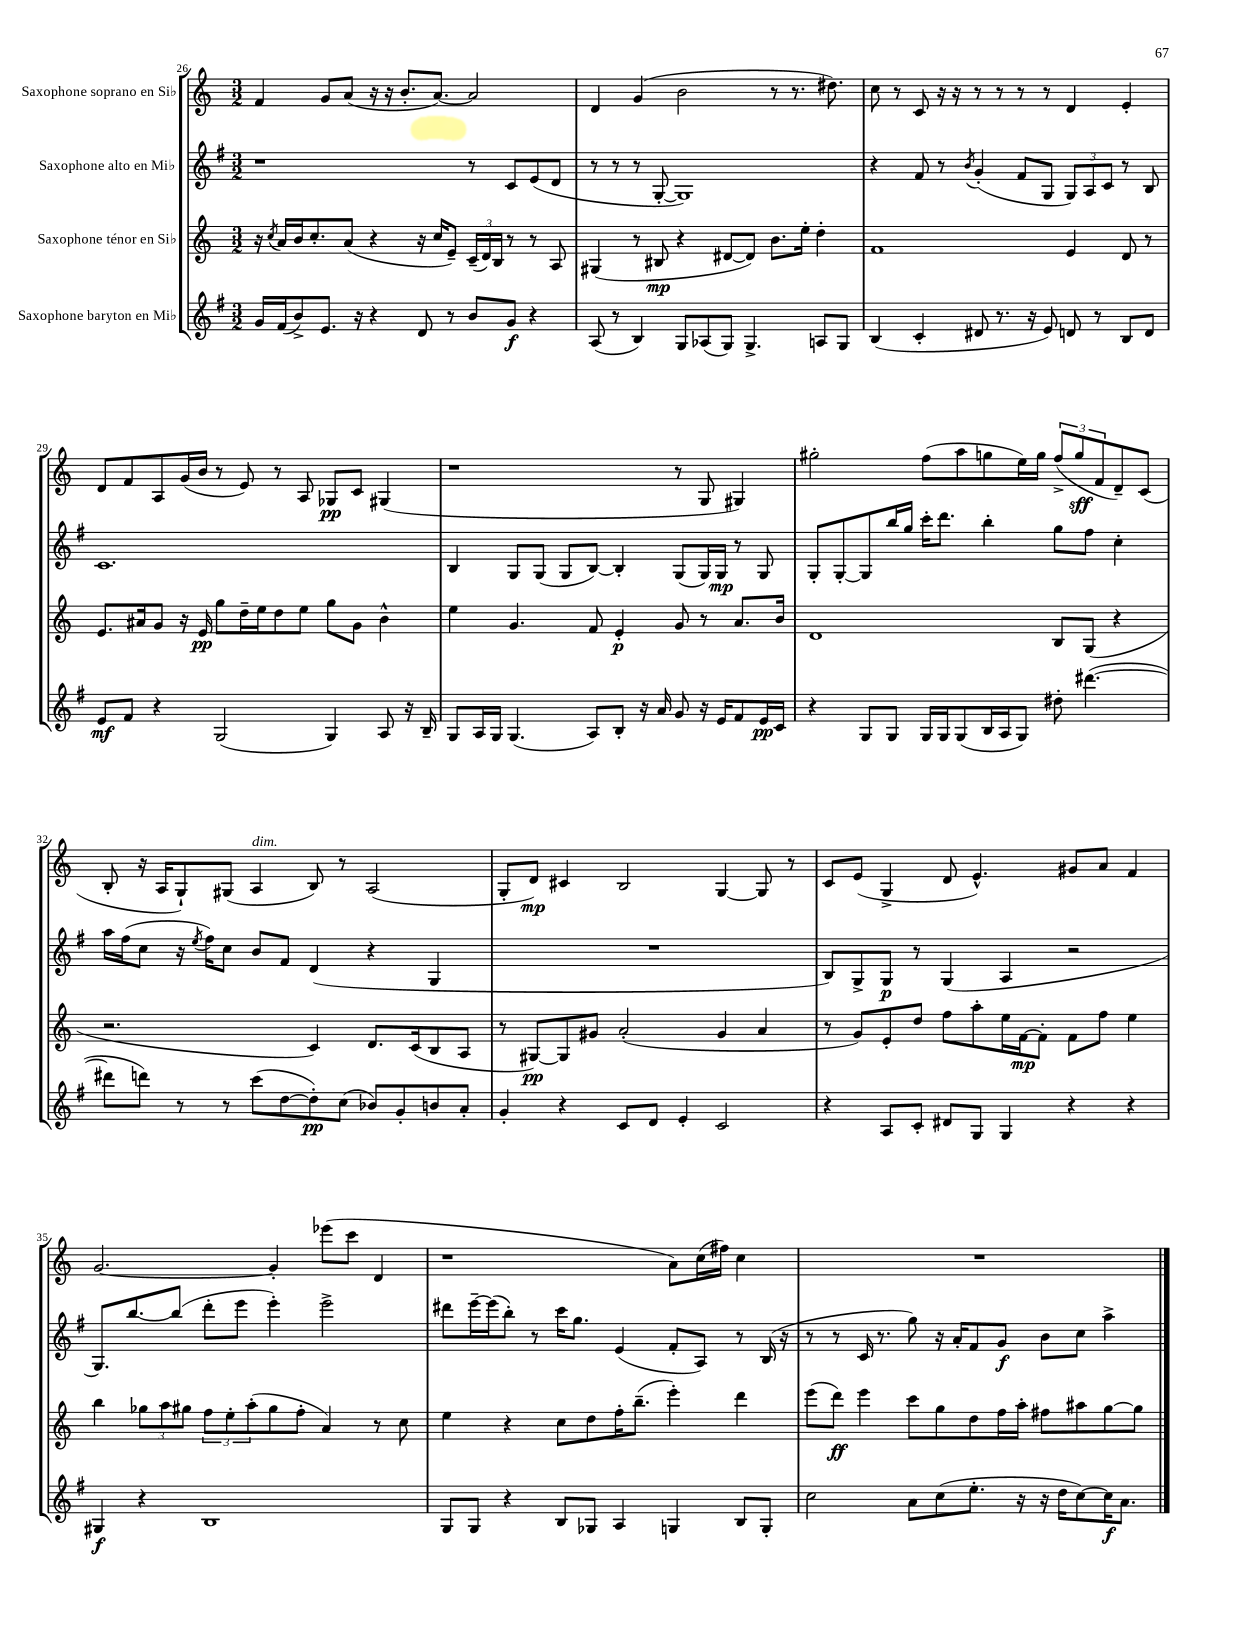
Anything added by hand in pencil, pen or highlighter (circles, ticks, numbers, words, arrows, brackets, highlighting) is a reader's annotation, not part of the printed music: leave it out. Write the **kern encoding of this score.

**kern	**dynam	**kern	**dynam	**kern	**dynam	**kern	**dynam
*part4	*part4	*part3	*part3	*part2	*part2	*part1	*part1
*staff4	*staff4	*staff3	*staff3	*staff2	*staff2	*staff1	*staff1
*I"Saxophone baryton en Mi♭	*	*I"Saxophone ténor en Si♭	*	*I"Saxophone alto en Mi♭	*	*I"Saxophone soprano en Si♭	*
*clefG2	*	*clefG2	*	*clefG2	*	*clefG2	*
*k[f#]	*	*k[]	*	*k[f#]	*	*k[]	*
*M3/2	*	*M3/2	*	*M3/2	*	*M3/2	*
=26	=26	=26	=26	=26	=26	=26	=26
16g/LL	.	16r	.	1r	.	4f/	.
.	.	8qcc/	.	.	.	.	.
(16f#/J	.	16a/LL	.	.	.	.	.
8b^/)	.	16b/J	.	.	.	.	.
.	.	8.cc'/	.	.	.	.	.
8.e/J	.	.	.	.	.	8g/L	.
.	.	(8a/J	.	.	.	(8a/J	.
16r	.	.	.	.	.	.	.
4r	.	4r	.	.	.	16r	.
.	.	.	.	.	.	16r	.
.	.	.	.	.	.	8.b'/L	.
8d/	.	16r	.	.	.	.	.
.	.	16cc/KL	.	.	.	[8.a/J)	.
8r	.	8e~/J)	.	.	.	.	.
8b/L	.	(24c~/LL	.	8r	.	2a/]	.
.	.	24d/)	.	.	.	.	.
.	.	24B/JJ	.	.	.	.	.
8g/J	f	8r	.	8c/L	.	.	.
4r	.	8r	.	(8e/	.	.	.
.	.	8A/	.	8d/J	.	.	.
=27	=27	=27	=27	=27	=27	=27	=27
(8A/	.	(4G#X/	.	8r	.	4d/	.
8r	.	.	.	8r	.	.	.
4B/)	.	8r	.	8r	.	(4g/	.
.	.	8B#X/	mp	[8G'/	.	.	.
8G/L	.	4r	.	1G])	.	2b\	.
(8A-X/	.	.	.	.	.	.	.
8G/J)	.	[8d#X/L	.	.	.	.	.
4.G^/	.	8d#/J])	.	.	.	.	.
.	.	8.b\L	.	.	.	8r	.
.	.	.	.	.	.	8.r	.
.	.	16ee'\Jk	.	.	.	.	.
8An/L	.	4dd'\	.	.	.	.	.
.	.	.	.	.	.	8.dd#X\)	.
8G/J	.	.	.	.	.	.	.
=28	=28	=28	=28	=28	=28	=28	=28
(4B/	.	1f	.	4r	.	8cc\	.
.	.	.	.	.	.	8r	.
4c'/	.	.	.	8f#/	.	8c/	.
.	.	.	.	8r	.	16r	.
.	.	.	.	.	.	16r	.
.	.	.	.	8qb/	.	.	.
8d#X/	.	.	.	(4g'/	.	8r	.
8.r	.	.	.	.	.	8r	.
.	.	.	.	8f#/L	.	8r	.
16r	.	.	.	.	.	.	.
8e/)	.	.	.	8G/J	.	8r	.
8dn/	.	4e/	.	12G/L)	.	4d/	.
.	.	.	.	12A/	.	.	.
8r	.	.	.	.	.	.	.
.	.	.	.	12c/J	.	.	.
8B/L	.	8d/	.	8r	.	4e'/	.
8d/J	.	8r	.	8B/	.	.	.
!!LO:LB:g=z
=29	=29	=29	=29	=29	=29	=29	=29
8e/L	mf	8.e/L	.	1.c	.	8d/L	.
8f#/J	.	.	.	.	.	8f/	.
.	.	16a#X/k	.	.	.	.	.
4r	.	8g/J	.	.	.	8A/	.
.	.	16r	.	.	.	(16g/L	.
.	.	16e/	pp	.	.	16b/JJ	.
(2G/	.	8gg\L	.	.	.	8r	.
.	.	16dd~\L	.	.	.	8e/)	.
.	.	16ee\J	.	.	.	.	.
.	.	8dd\	.	.	.	8r	.
.	.	8ee\J	.	.	.	8A/	.
4G/)	.	8gg\L	.	.	.	8G-X/L	pp
.	.	8g\J	.	.	.	8c/J	.
8A/	.	4b^^\	.	.	.	(4G#X/	.
16r	.	.	.	.	.	.	.
16B~/	.	.	.	.	.	.	.
=30	=30	=30	=30	=30	=30	=30	=30
8G/L	.	4ee\	.	4B/	.	1r	.
16A/L	.	.	.	.	.	.	.
16G/JJ	.	.	.	.	.	.	.
(4.G/	.	4.g/	.	8G/L	.	.	.
.	.	.	.	(8G/J	.	.	.
.	.	.	.	8G/L	.	.	.
8A/L)	.	8f/	.	[8B/J)	.	.	.
8B'/J	.	4e'/	p	4B'/]	.	.	.
16r	.	.	.	.	.	.	.
16a/	.	.	.	.	.	.	.
8g/	.	8g/	.	(8G/L	.	8r	.
16r	.	8r	.	16G/L)	.	8G/	.
16e/KL	.	.	.	16G/JJ	mp	.	.
8f#/	.	8.a/L	.	8r	.	4G#X/)	.
16e/L	pp	.	.	8G/	.	.	.
16c/JJ	.	16b/Jk	.	.	.	.	.
=31	=31	=31	=31	=31	=31	=31	=31
4r	.	1d	.	8G'/L	.	2gg#X'\	.
.	.	.	.	[8G'/	.	.	.
8G/L	.	.	.	8G/]	.	.	.
8G/J	.	.	.	16bb/L	.	.	.
.	.	.	.	16gg/JJ	.	.	.
16G/LL	.	.	.	16ccc'\KL	.	(8ff\L	.
16G/J	.	.	.	8.ddd\J	.	.	.
(8G/	.	.	.	.	.	8aa\	.
16B/L	.	.	.	4bb'\	.	8ggn\	.
16A/J	.	.	.	.	.	.	.
8G/J)	.	.	.	.	.	16ee\L)	.
.	.	.	.	.	.	16gg\JJ	.
8dd#X'\	.	8B/L	.	8gg\L	.	(12ff^/L	.
.	.	.	.	.	.	12gg/	sff
([4.ddd#X\	.	(8G/J	.	8ff#\J	.	.	.
.	.	.	.	.	.	12f/	.
.	.	4r	.	4cc'\	.	8d~/)	.
.	.	.	.	.	.	(8c/J	.
!!LO:LB:g=z
=32	=32	=32	=32	=32	=32	=32	=32
8ddd#X\L]	.	2.r	.	16aa\LL	.	8B'/	.
.	.	.	.	(16ff#\J	.	.	.
8dddn\J)	.	.	.	8cc\J	.	16r	.
.	.	.	.	.	.	16A/KL	.
8r	.	.	.	16r	.	8G`/)	.
.	.	.	.	8qee/	.	.	.
.	.	.	.	16ff#\KL)	.	.	.
8r	.	.	.	8cc\J	.	(8G#X/J	.
!	!	!	!	!	!	!LO:TX:a:i:t=dim.	!
(8ccc\L	.	.	.	8b/L	.	4A/	.
[8dd\	.	.	.	8f#/J	.	.	.
8dd'\])	pp	4c/)	.	(4d/	.	8B/)	.
(8cc\J	.	.	.	.	.	8r	.
8b-X/L)	.	8.d/L	.	4r	.	(2A/	.
8g'/	.	.	.	.	.	.	.
.	.	(16c/k	.	.	.	.	.
8bn/	.	8B/	.	4G/	.	.	.
8a'/J	.	8A/J	.	.	.	.	.
=33	=33	=33	=33	=33	=33	=33	=33
4g'/	.	8r	.	1.r	.	8G'/L	.
.	.	[8G#X/L)	pp	.	.	8d/J)	mp
4r	.	8G#/]	.	.	.	4c#X/	.
.	.	8g#X/J	.	.	.	.	.
8c/L	.	(2a'/	.	.	.	2B/	.
8d/J	.	.	.	.	.	.	.
4e'/	.	.	.	.	.	.	.
2c/	.	4g#/	.	.	.	[4G/	.
.	.	4a/	.	.	.	8G/]	.
.	.	.	.	.	.	8r	.
=34	=34	=34	=34	=34	=34	=34	=34
4r	.	8r	.	8B/L)	.	8c/L	.
.	.	8g/L)	.	8G^/	.	(8e/J	.
8A/L	.	8e'/	.	8G/J	p	4G^/	.
8c'/J	.	8dd/J	.	8r	.	.	.
8d#X/L	.	8ff\L	.	(4G/	.	8d/	.
8G/J	.	8aa'\	.	.	.	4.e^^/)	.
4G/	.	16ee\L	.	4A/	.	.	.
.	.	[16f\J	mp	.	.	.	.
.	.	8f'\J]	.	.	.	.	.
4r	.	8f\L	.	2r	.	8g#X/L	.
.	.	8ff\J	.	.	.	8a/J	.
4r	.	4ee\	.	.	.	4f/	.
!!LO:LB:g=z
=35	=35	=35	=35	=35	=35	=35	=35
4G#X/	f	4bb\	.	8.G/L)	.	[2.g/	.
.	.	.	.	[8.bb/	.	.	.
4r	.	12gg-X\L	.	.	.	.	.
.	.	12aa\	.	.	.	.	.
.	.	.	.	(8bb/J]	.	.	.
.	.	12gg#X\J	.	.	.	.	.
1B	.	12ff\L	.	8ddd'\L	.	.	.
.	.	12ee'\	.	.	.	.	.
.	.	.	.	8eee\J	.	.	.
.	.	(12aa'\	.	.	.	.	.
.	.	8gg#\	.	4eee'\)	.	4g'/]	.
.	.	8ff'\J	.	.	.	.	.
.	.	4a/)	.	2eee^\	.	(8eee-X\L	.
.	.	.	.	.	.	8ccc\J	.
.	.	8r	.	.	.	4d/	.
.	.	8cc\	.	.	.	.	.
=36	=36	=36	=36	=36	=36	=36	=36
8G/L	.	4ee\	.	8ddd#X\L	.	1r	.
8G/J	.	.	.	[16eee~\L	.	.	.
.	.	.	.	(16eee\J]	.	.	.
4r	.	4r	.	8bb'\J)	.	.	.
.	.	.	.	8r	.	.	.
8B/L	.	8cc\L	.	16ccc\KL	.	.	.
.	.	.	.	8.gg\J	.	.	.
8G-X/J	.	8dd\	.	.	.	.	.
4A/	.	16ff'\K	.	(4e/	.	.	.
.	.	(8.bb~\J	.	.	.	.	.
4Gn/	.	4eee'\)	.	8f#'/L	.	8a\L)	.
.	.	.	.	8A/J)	.	(16cc\L	.
.	.	.	.	.	.	16ff#X\JJ)	.
8B/L	.	4ddd\	.	8r	.	4cc\	.
8G'/J	.	.	.	(16B/	.	.	.
.	.	.	.	16r	.	.	.
=37	=37	=37	=37	=37	=37	=37	=37
2cc\	.	(8eee\L	.	8r	.	1.r	.
.	.	8ddd\J)	ff	8r	.	.	.
.	.	4eee\	.	16c/	.	.	.
.	.	.	.	8.r	.	.	.
8a\L	.	8ccc\L	.	8gg\)	.	.	.
(8cc\	.	8gg\	.	16r	.	.	.
.	.	.	.	16a'/KL	.	.	.
8.ee'\J	.	8dd\	.	8f#/	.	.	.
.	.	16ff\L	.	8g/J	f	.	.
16r	.	16aa'\JJ	.	.	.	.	.
16r	.	8ff#X\L	.	8b\L	.	.	.
16dd\KL	.	.	.	.	.	.	.
[8cc\)	.	8aa#X\	.	8cc\J	.	.	.
16cc\K]	f	[8gg\	.	4aa^\	.	.	.
8.a\J	.	.	.	.	.	.	.
.	.	8gg\J]	.	.	.	.	.
==	==	==	==	==	==	==	==
*-	*-	*-	*-	*-	*-	*-	*-
